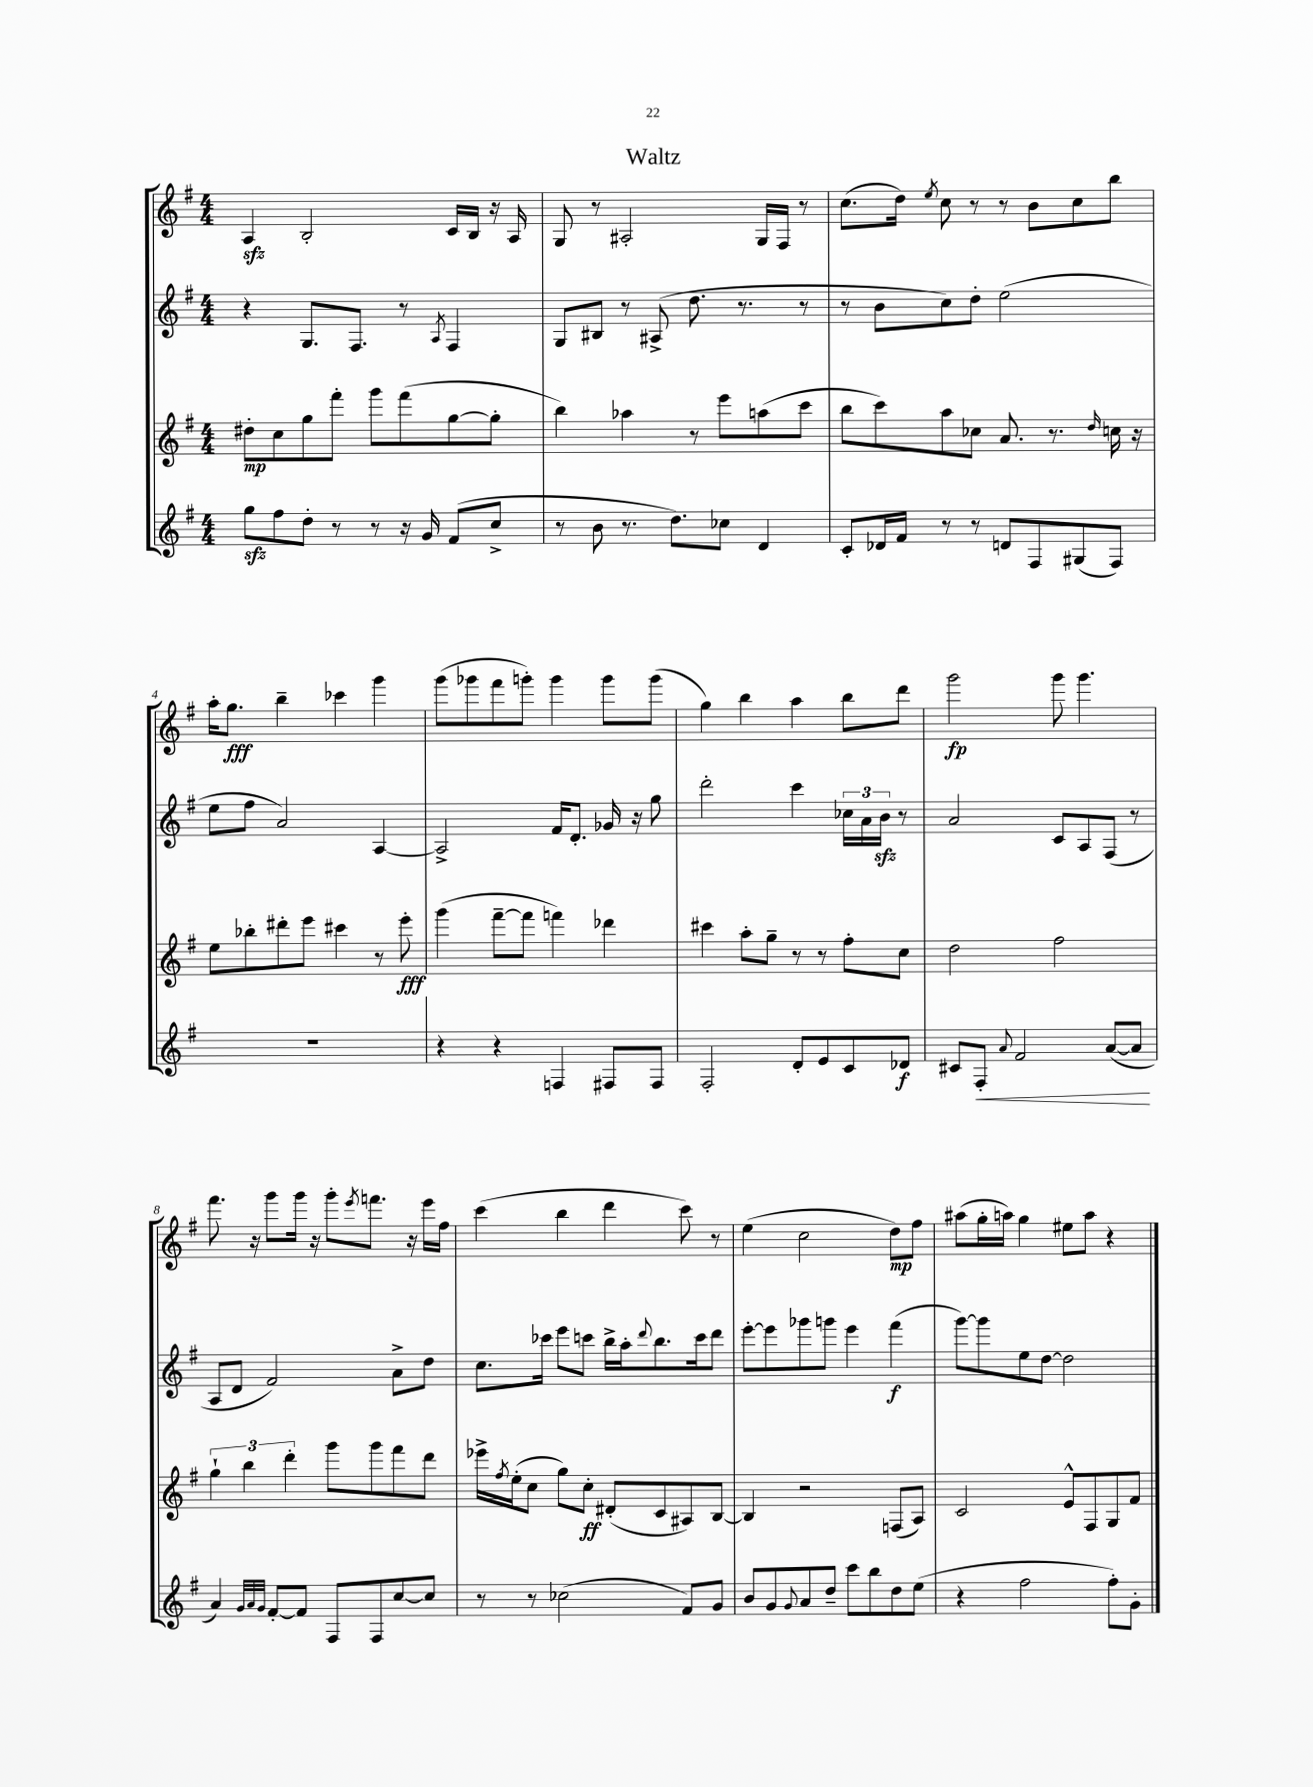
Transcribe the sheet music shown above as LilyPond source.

\header { title = "Waltz" }
<<
\new StaffGroup <<
\new Staff = "s0" {
    \clef treble \key g \major \numericTimeSignature \time 4/4
    a4\sfz b2-. c'16 b16 r16 a16 |
    g8 r8 ais2-. g16 fis16 r8 |
    c''8.( d''16) \acciaccatura { e''8 } c''8 r8 r8 b'8 c''8 b''8 |
    a''16-. g''8.\fff b''4-- ces'''4 g'''4 |
    g'''8( ges'''8 fis'''8 g'''8-.) g'''4 g'''8 g'''8( |
    g''4) b''4 a''4 b''8 d'''8 |
    g'''2\fp g'''8 g'''4. |
    fis'''8. r16 g'''8 g'''16 r16 g'''8-. \acciaccatura { e'''8 } f'''8. r16 e'''16 fis''16 |
    c'''4( b''4 d'''4 c'''8) r8 |
    e''4( c''2 d''8\mp) fis''8 |
    ais''8( g''16-. a''16) g''4 eis''8 a''8 r4 \bar "|." |
}
\new Staff = "s1" {
    \clef treble \key g \major \numericTimeSignature \time 4/4
    r4 g8. fis8. r8 \acciaccatura { a8 } fis4 |
    g8 bis8 r8 ais8->( d''8. r8. r8 |
    r8 b'8 c''8) d''8-. e''2( |
    e''8 fis''8 a'2) a4~ |
    a2-> fis'16 d'8.-. ges'16 r16 g''8 |
    d'''2-. c'''4 \tuplet 3/2 { ces''16 a'16 b'16\sfz } r8 |
    a'2 c'8 a8 fis8( r8 |
    a8 d'8 fis'2) a'8-> d''8 |
    c''8. ces'''16 e'''8 c'''8 b''16-> a''16-. \appoggiatura { d'''8 } b''8. c'''16 d'''8 |
    e'''8~-. e'''8 ges'''8 g'''8 e'''4 fis'''4\f( |
    g'''8~) g'''8 e''8 d''8~ d''2 \bar "|." |
}
\new Staff = "s2" {
    \clef treble \key g \major \numericTimeSignature \time 4/4
    dis''8-.\mp c''8 g''8 fis'''8-. g'''8 fis'''8( g''8~ g''8-. |
    b''4) aes''4 r8 e'''8 a''8( c'''8 |
    b''8 c'''8) a''8 ces''8 a'8. r8. \grace { d''16 } c''16 r16 |
    e''8 bes''8-. dis'''8-. e'''8 cis'''4 r8 e'''8-.\fff |
    g'''4( fis'''8~-- fis'''8 f'''4) des'''4 |
    cis'''4 a''8-. g''8-- r8 r8 fis''8-. c''8 |
    d''2 fis''2 |
    \tuplet 3/2 { g''4-! b''4 d'''4-. } g'''8 g'''8 fis'''8 d'''8 |
    ees'''16-> \acciaccatura { fis''8 } e''16-.( c''8 g''8) c''8-.\ff dis'8-.( c'8 ais8) b8~ |
    b4 r2 f8( a8) |
    c'2 e'8-^ fis8 g8 fis'8 \bar "|." |
}
\new Staff = "s3" {
    \clef treble \key g \major \numericTimeSignature \time 4/4
    g''8\sfz fis''8 d''8-. r8 r8 r16 g'16 fis'8( c''8-> |
    r8 b'8 r8. d''8.) ces''8 d'4 |
    c'8-. des'16 fis'16 r8 r8 d'8 fis8 gis8( fis8) |
    R1 |
    r4 r4 f4 fis8 fis8 |
    fis2-. d'8-. e'8 c'8 des'8\f |
    cis'8 fis8-.\< \appoggiatura { a'8 } fis'2 a'8~( a'8\! |
    a'4) \grace { g'32 a'32 g'32 } fis'8~-. fis'8 fis8 fis8 c''8~ c''8 |
    r8 r8 ces''2( fis'8) g'8 |
    b'8 g'8 \appoggiatura { g'8 } a'8 d''8-- c'''8 b''8 d''8 e''8( |
    r4 fis''2 fis''8-.) g'8-. \bar "|." |
}
>>
>>
